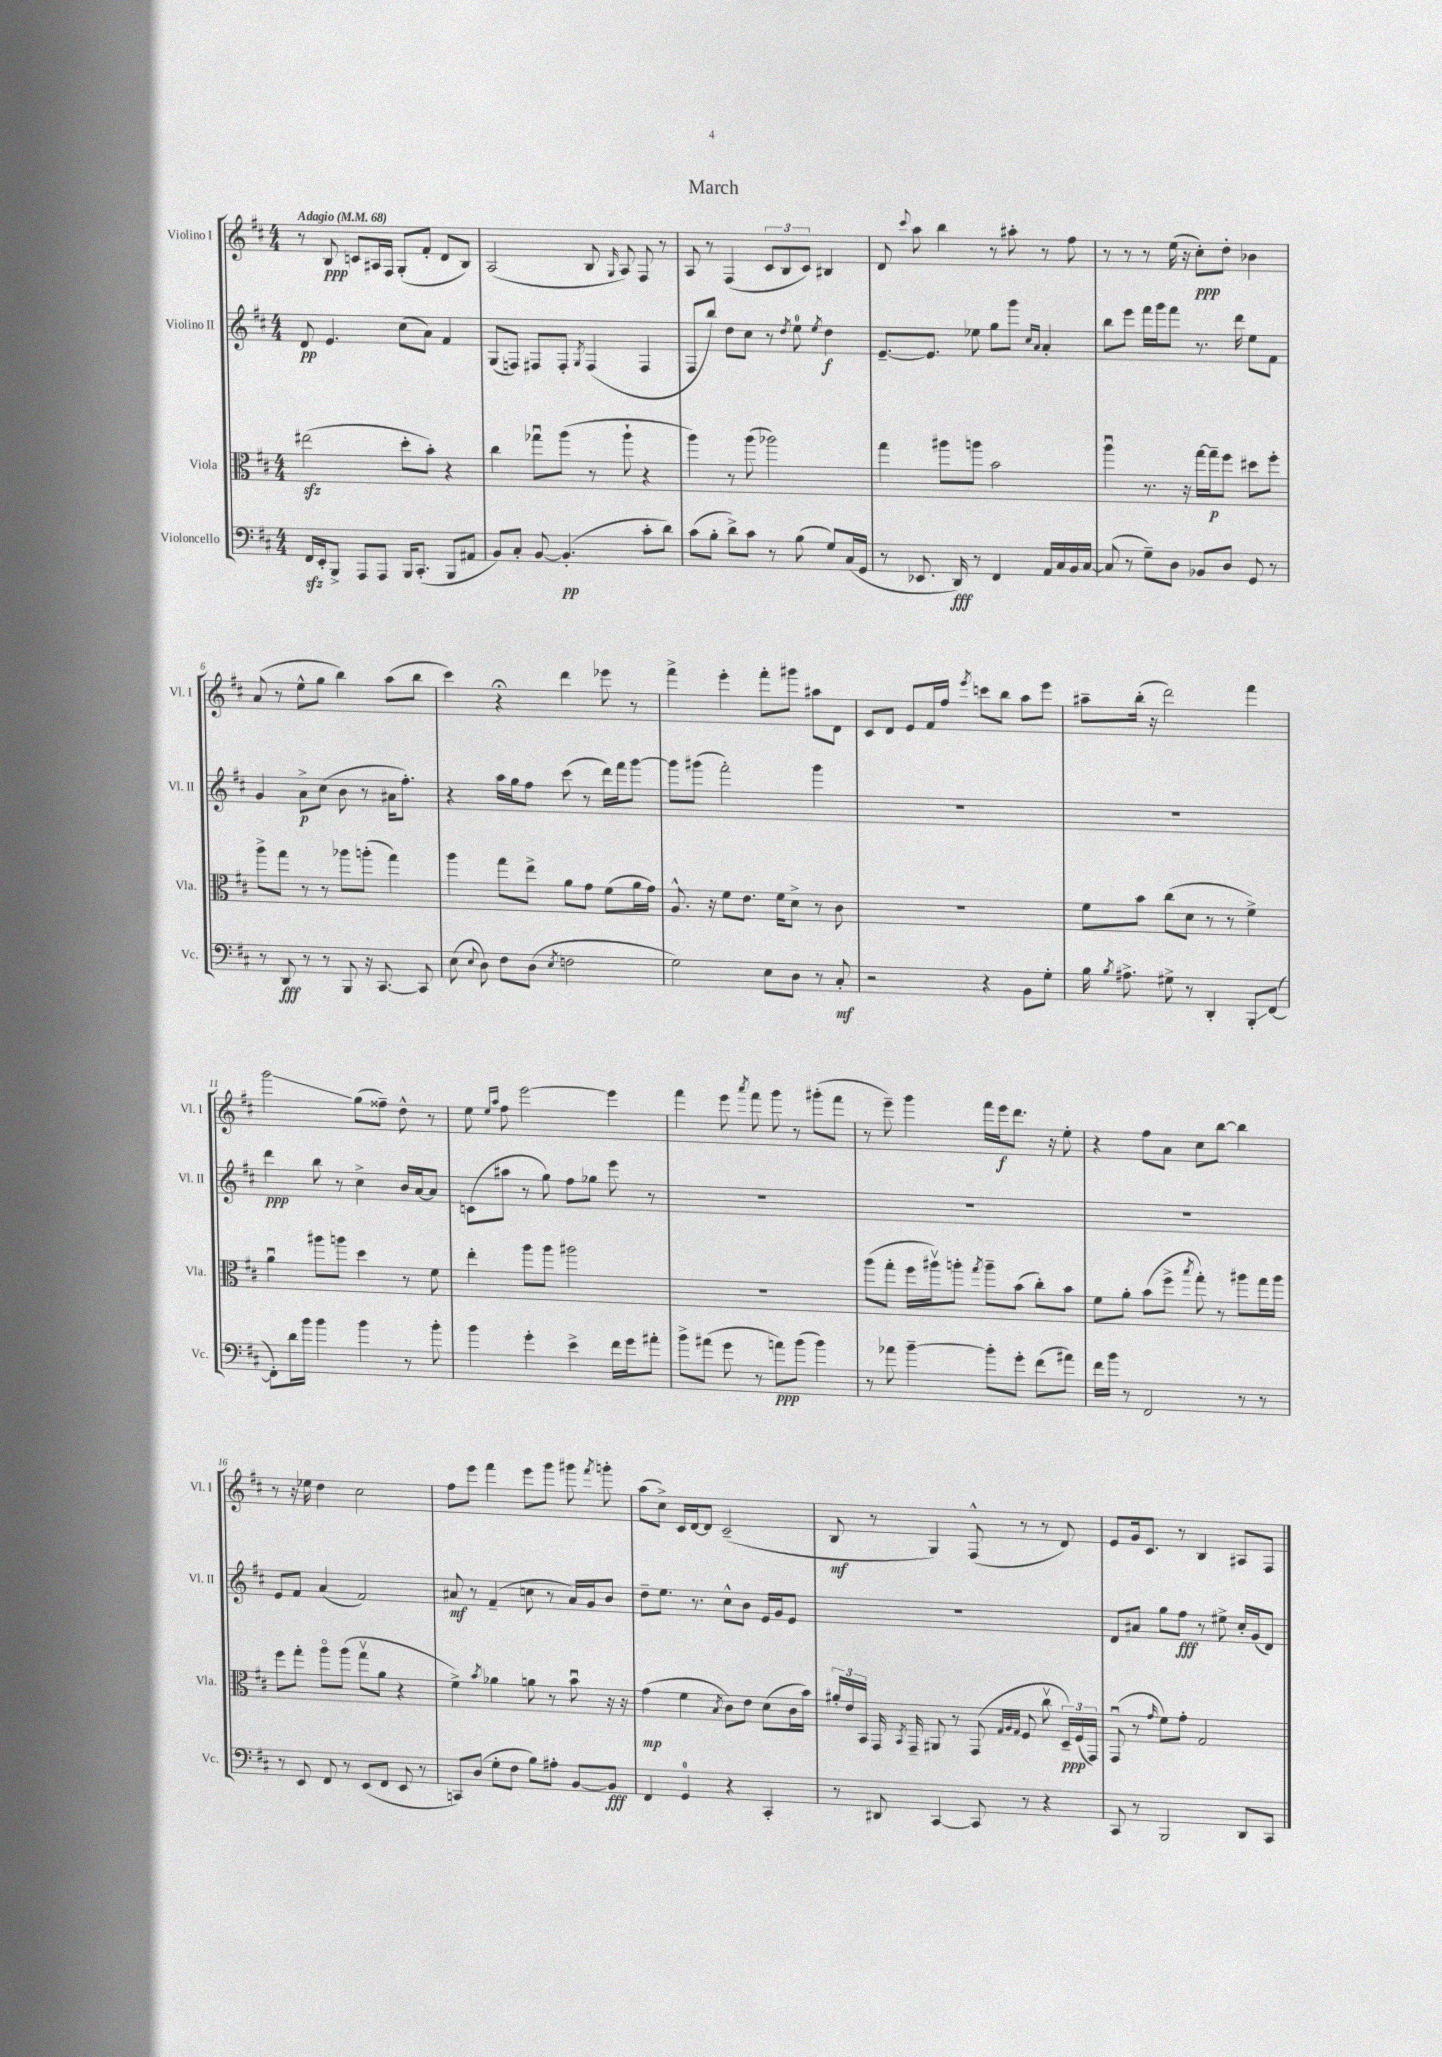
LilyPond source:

\header { title = "March" }
<<
\new StaffGroup <<
\new Staff = "s0" \with { instrumentName = "Violino I" shortInstrumentName = "Vl. I" } {
    \clef treble \key d \major \numericTimeSignature \time 4/4 \tempo "Adagio" 4 = 68
    \autoBeamOff r8 b8\ppp c'8[ ais16 fis16] g8[-.( fis'8]-. d'8[ b8]) |
    a2( b8 \grace { g16 } a8) fis8 r8 |
    a8 r8 fis4( \tuplet 3/2 { cis'8[ b8 cis'8]) } bis4 |
    d'8 \appoggiatura { cis'''8 } a''8 b''4 r8 ais''8-. r8 fis''8 |
    r8 r8 r8 e''16( r16 cis''8[-.\ppp) d''8]-. bes'4 |
    a'8( r8 e''8[-^ g''8] b''4) a''8[( b''8] |
    cis'''4) r4\fermata d'''4 ees'''8 r8 |
    fis'''4-> e'''4-. fis'''8[-. gis'''8] ais''8[ d'8] |
    cis'8[ d'8] e'8[ fis'16 fis''16] \acciaccatura { e'''8 } c'''8[ b''8] a''8[ e'''8] |
    ais''8[-- b''16]-.( r16 d'''2) fis'''4 |
    g'''2\glissando g''8[( fisis''8]--) d''8-^ r8 |
    e''8 \grace { e''16[ a''16] } fis''8 e'''2~ e'''4 |
    fis'''4 e'''8 \acciaccatura { a'''8 } fis'''8 g'''8 r8 gis'''8[-.( fis'''8] |
    r8 e'''8--) g'''4 fis'''16[ e'''16\f d'''8.] r16 e''8-. |
    r4 fis''8[ a'8] cis''8[ b''8]~ b''4 |
    r8 r16 ees''16 d''4 cis''2 |
    fis''8[ e'''8] fis'''4 e'''8[ g'''8] gis'''8 \acciaccatura { fis'''8 } g'''8-. |
    a''8[( cis''8]->) cis'16[ d'16~ d'8] cis'2--( |
    b8\mf r8 g4) fis8-^( r8 r8 d'8) |
    e'8[ g'16 cis'8.] r8 b4 ais8[ fis8] \bar "|." |
}
\new Staff = "s1" \with { instrumentName = "Violino II" shortInstrumentName = "Vl. II" } {
    \clef treble \key d \major \numericTimeSignature \time 4/4
    \autoBeamOff d'8\pp e'4. cis''8[( a'8]) fis'4 |
    g8[( f8]) fis8[ fis8]-. \acciaccatura { g8 } fis4( fis4 |
    fis8[ b''8]) d''8[ cis''8] r8 \acciaccatura { d''8 } e''8-0 \acciaccatura { e''8 } d''4\f |
    e'8.[~-- e'8.] ees''8 g''8[ g'''8] \grace { cis''16[ a'16] } a'4-. |
    b''8[ e'''8] fis'''16[ g'''16 fis'''8] r8. d'''16 e''8[ fis'8] |
    g'4 a'8[->\p cis''8]( b'8 r8 ais'16[ fis''8.]-.) |
    r4 a''16[ g''16 fis''8] cis'''8( r8 d'''16[) fis'''16 g'''8]~ |
    g'''8[ gis'''8]( fis'''2-.) gis'''4 |
    R1 |
    R1 |
    d'''4\ppp b''8 r8 cis''4-> b'16[ a'16~ a'8] |
    c'8[( ais''8] r8 g''8) fis''8[ ges''8] e'''8 r8 |
    R1 |
    R1 |
    R1 |
    e'8[ fis'8] a'4( fis'2) |
    ais'8\mf r8 fis'4--( c''8 r8 ais'16[) g'16 b'8] |
    d''8[-- e''8.] r8. cis''8[-^ b'8] e'16[ g'16 e'8] |
    R1 |
    d'8[ ais'8] g''8[ fis''8]\fff r8 eis''8-> cis''16[-. g'16( d'8]) \bar "|." |
}
\new Staff = "s2" \with { instrumentName = "Viola" shortInstrumentName = "Vla." } {
    \clef alto \key d \major \numericTimeSignature \time 4/4
    \autoBeamOff eis''2\sfz( d''8[-. b'8]-.) r4 |
    cis''4 ges''8[\downbow a''8]( r8 a''8-! r4 |
    a''4) r8 a''8( aes''2) |
    g''4 ais''8[ a''8] b'2 |
    a''4\downbow r8. r16 g''16[~ g''16--\p fis''8] dis''8[ fis''8]-. |
    a''8[-> g''8] r8 r8 aes''8[ a''8]-.( g''4) |
    a''4 g''8[ e''8]-> a'8[ g'8] fis'8[( a'16 g'16]) |
    a8.-^ r16 fis'8[ e'8.] fis'16[ d'8]-> r8 cis'8 |
    R1 |
    fis'8[ b'8] cis''8[( d'8] r8 r8 fis'4->) |
    a'4\downbow ais''8[ a''8] d''4 r8 fis'8 |
    e''4-. a''8[ a''8] ais''2 |
    R1 |
    a''8[( g''8]-. fis''16[ ais''16\upbow) a''8]-. \acciaccatura { g''8 } a''8[-- b'8]( cis''8[-.) b'8] |
    fis'8[ a'8]-. b'8[( fis''8]-> \acciaccatura { b''8 } g''8-.) r8 ais''8[ g''16 ais''16] |
    fis''8[ g''8]-. a''8[\flageolet a''8]( g''8[\upbow a'8] r4 |
    fis'4->) \acciaccatura { b'8 } aes'4 a'8 r8 b'8\downbow r16 r16 |
    g'4\mp( fis'4 \acciaccatura { b8 } cis'8[) e'8] d'8[( cis'16 b'16]) |
    \tuplet 3/2 { ais'16[-. e'16 b,16] } g,16 \acciaccatura { b,8 } g,16-- ais,8 r8 g,8( \grace { g32[ a32 g32] } fis8 cis''8\upbow \tuplet 3/2 { d16[--\ppp) fis16( g,16]) } |
    g,8\downbow( r8 \grace { g'16 } fis'8[) g'8]-. g2 \bar "|." |
}
\new Staff = "s3" \with { instrumentName = "Violoncello" shortInstrumentName = "Vc." } {
    \clef bass \key d \major \numericTimeSignature \time 4/4
    \autoBeamOff fis,16[\sfz e,16-. b,,8]-> a,,8[ a,,8] b,,16[ cis,8.]-.( b,,8[ ais,8] |
    b,8[) cis8]-. b,8~ b,4.-.\pp( cis'8[-. d'8]) |
    cis'8[( b8]-. d'8[->) cis'8] r8 b8( g8[) cis16( g,16] |
    r8 ees,8. d,16\fff) r8 fis,4 a,16[ cis16 b,16 cis16]~ |
    cis8( r8 g8[--) d8] bes,8[ d8] g,8 r8 |
    r8 d,8\fff r8 r8 b,,8 r16 cis,8.~ cis,8 |
    e8( \appoggiatura { e8 } d8) fis8[ d8]( \acciaccatura { e8 } f2 |
    g2) e8[ d8] r8 cis8-.\mf |
    r2 r4 b,8[ g8]-. |
    b16 \acciaccatura { b8 } ais8.-> gis8-> r8 d,4-. b,,8[-.\glissando fis,8]~( |
    fis,8[-.) d'16 b'16] b'4 b'4 r8 b'8-. |
    b'4 g'4-. e'4-> fis'16[ g'16 ais'8]-. |
    b'8[-> ais'8]( g'8 r8 a'8[\ppp) b'8]( b'4) |
    r8 aes'8 b'4~-- b'8[-. g'8]-. fis'8[( ais'8]) |
    fis'16[ b'16] r8 fis,2 r8 r8 |
    r8 e,8 fis,8 r8 e,8[( fis,8] e,8 r8 |
    c,8[) d8]( g8[-. fis8] b8[) ais8]-. b,8[~ b,8]\fff |
    fis,4 g,4-0 r4 cis,4-. |
    r8 dis,8 cis,4~ cis,8 r8 r4 |
    cis,8 r8 b,,2 d,8[ cis,8] \bar "|." |
}
>>
>>
